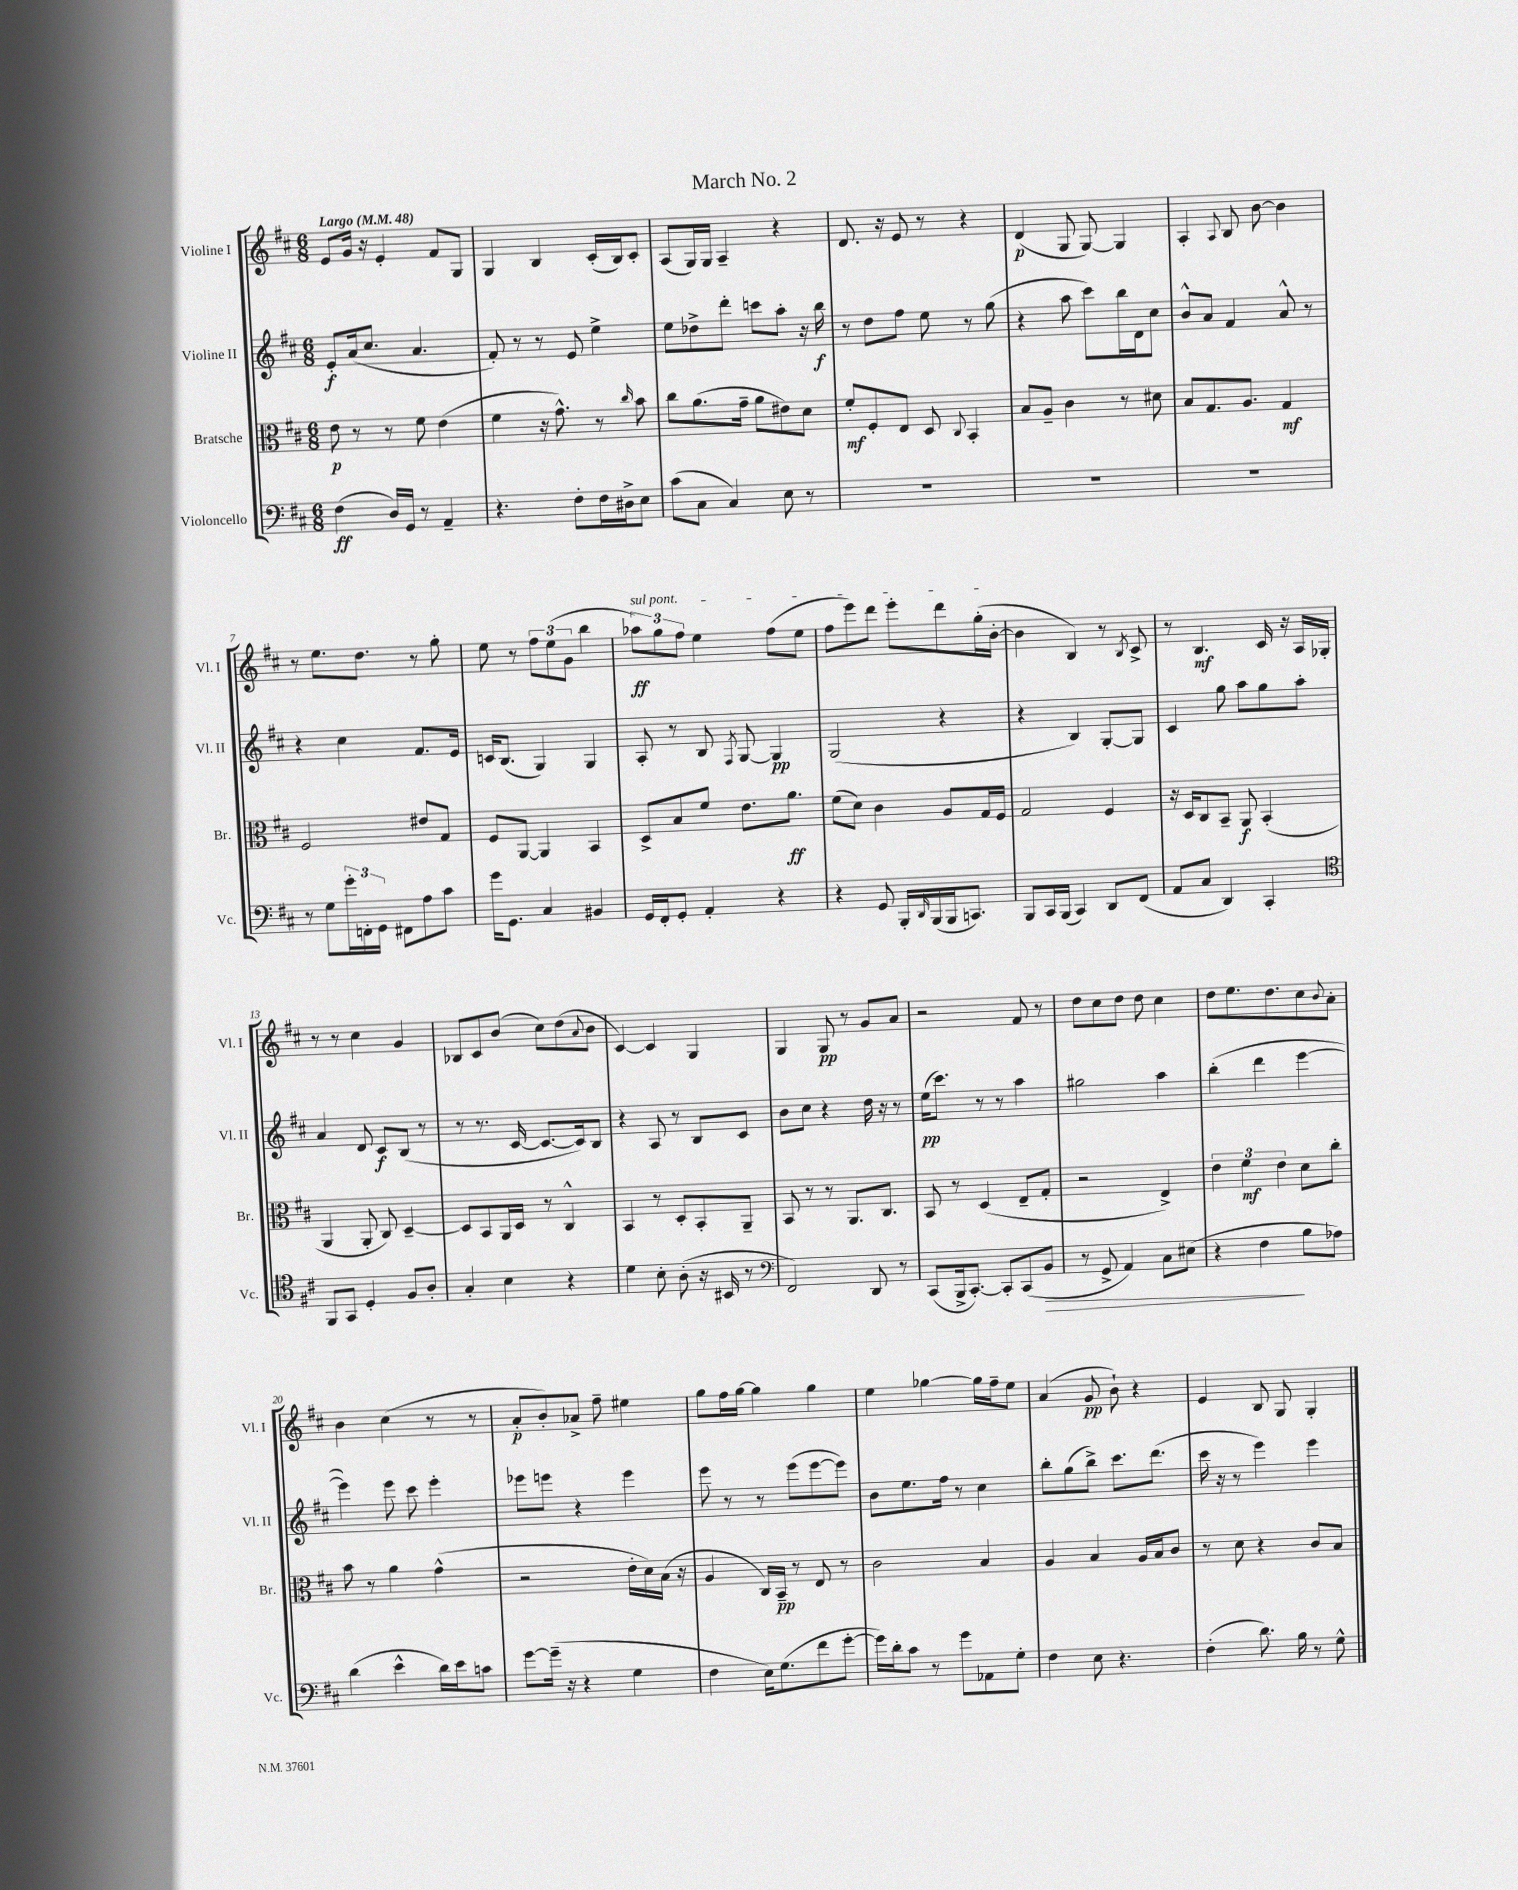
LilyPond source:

\header { title = "March No. 2" }
<<
\new StaffGroup <<
\new Staff = "s0" \with { instrumentName = "Violine I" shortInstrumentName = "Vl. I" } {
    \clef treble \key d \major \numericTimeSignature \time 6/8 \tempo "Largo" 4 = 48
    e'8 g'16 r16 e'4-. fis'8 g8 |
    g4 b4 cis'16-.( b16) cis'8-. |
    a8( g16) g16 a4-- r4 |
    d'8. r16 e'8 r8 r4 |
    d'4\p( g8 g8~) g4 |
    a4-. \appoggiatura { a8 } b8 b'8~ b'4 |
    r8 e''8. d''8. r8 g''8-. |
    e''8 r8 \tuplet 3/2 { fis''8 e''8( g'8 } b''4 |
    \tuplet 3/2 { \once \override TextSpanner.bound-details.left.text = \markup { \italic "sul pont." } aes''8\ff\startTextSpan) g''8 fis''8 } e''4 fis''8( e''8 |
    fis''8 e'''8) d'''8 e'''8-. d'''8 g''16-.( b'16~-.\stopTextSpan |
    b'4 b4) r8 \acciaccatura { b8 } cis'8-> |
    r8 b4.\mf cis'16 r16 a16 ges16-. |
    r8 r8 cis''4 g'4 |
    bes8 cis'8 b'8( cis''8) d''8( \appoggiatura { a'8 } b'8 |
    cis'4~) cis'4 g4 |
    g4 g8\pp r8 g'8 a'8 |
    r2 fis'8 r8 |
    d''8 cis''8 d''8 d''8 cis''4 |
    d''8 e''8. d''8. cis''8 \appoggiatura { b'8 } a'8-. |
    b'4 cis''4( r8 r8 |
    a'8-.\p b'8-.) aes'8-> fis''8-- eis''4 |
    g''8 fis''16 g''16~ g''4 g''4 |
    e''4 ges''4~ ges''16 fis''16-- e''8 |
    a'4( g'8\pp b'8-!) r4 |
    e'4 b8 g8 g4-. \bar "|." |
}
\new Staff = "s1" \with { instrumentName = "Violine II" shortInstrumentName = "Vl. II" } {
    \clef treble \key d \major \numericTimeSignature \time 6/8
    e'8-.\f a'16( cis''8. a'4. |
    fis'8-.) r8 r8 e'8 e''4-> |
    e''8 des''8-> d'''8-. c'''8 a''8-. r16 b''16\f |
    r8 d''8 fis''8 e''8 r8 g''8( |
    r4 a''8 cis'''8) b''16 d'16 cis''8 |
    b'8-^ a'8 fis'4 a'8-^ r8 |
    r4 cis''4 fis'8. e'16 |
    c'16 b8.( g4) g4 |
    a8-. r8 b8 \acciaccatura { fis8 } g8~ g4\pp |
    g2( r4 |
    r4 b4) g8~-. g8 |
    cis'4 g''8 a''8 g''8 a''8-. |
    a'4 d'8 cis'8\f b8( r8 |
    r8 r8. cis'16~ cis'8.~ cis'16) b8 |
    r4 a8 r8 b8 cis'8 |
    b'8 cis''8 r4 d''16 r16 r8 |
    e''16\pp( cis'''8.) r8 r8 a''4 |
    gis''2 a''4 |
    b''4-.( d'''4 e'''4~ |
    e'''4) e'''8 cis'''8 e'''4-. |
    ees'''8 e'''8 r4 e'''4 |
    e'''8 r8 r8 e'''8( e'''8~ e'''8) |
    b'8 e''8. fis''16 r8 cis''4 |
    b''8-. g''8( b''8->) cis'''8. d'''8.( |
    cis'''16 r16 r8 e'''4) e'''4 \bar "|." |
}
\new Staff = "s2" \with { instrumentName = "Bratsche" shortInstrumentName = "Br." } {
    \clef alto \key d \major \numericTimeSignature \time 6/8
    e'8\p r8 r8 fis'8 e'4( |
    fis'4 r16 g'8.-^) r8 \grace { cis''16 } b'8 |
    cis''8 a'8.( g'16-- a'8 eis'8) d'8 |
    fis'8-.\mf fis8-. e8 d8 \appoggiatura { cis8 } b,4-. |
    b8 a8-- cis'4 r8 dis'8 |
    b8 g8. a8. g4\mf |
    fis2 eis'8 g8 |
    fis8 a,8~ a,4 b,4 |
    d8-> b8 fis'8 e'8. a'8.\ff |
    fis'8( d'8) cis'4 a8 g16 fis16 |
    g2 fis4 |
    r16 d16 cis8 b,8-- a,8\f b,4-.( |
    a,4 a,8-. cis8) d4~-- |
    d8 b,8 a,16 d16 r8 cis4-^ |
    b,4 r8 d8-. b,8-. a,8-- |
    b,8 r8 r8 a,8. cis8. |
    b,8 r8 d4( e8-- g8-. |
    r2 e4->) |
    \tuplet 3/2 { e'4 fis'4\mf e'4 } d'8 cis''8-. |
    b'8 r8 a'4 g'4-^( |
    r2 e'16-. d'16) b16( r16 |
    a4 cis16) b,16--\pp r8 e8 r8 |
    cis'2 b4 |
    a4 b4 a16 b16 cis'8 |
    r8 d'8 r4 cis'8 b8 \bar "|." |
}
\new Staff = "s3" \with { instrumentName = "Violoncello" shortInstrumentName = "Vc." } {
    \clef bass \key d \major \numericTimeSignature \time 6/8
    fis4\ff( d16) g,16 r8 a,4-- |
    r4. fis8-. fis16 dis16-> e8 |
    cis'8( cis8 cis4) e8 r8 |
    R2. |
    R2. |
    R2. |
    r8 g8 \tuplet 3/2 { g'16-. f,16-. g,16 } fis,8 a8 cis'8 |
    g'16 g,8. cis4 bis,4 |
    g,16 fis,16-. g,8-. a,4-. r4 |
    r4 g,8 b,,16-. \grace { d,16 } b,,16( b,,16 c,8.) |
    b,,8 cis,16 b,,16( cis,4) d,8 fis,8( |
    a,8 cis8 d,4) cis,4-. |
    \clef tenor fis,8 g,8 d4-. fis8 a8-. |
    g4-. b4 r4 |
    d'4 b8-. a8-.( r16 bis,16 r8 |
    \clef bass fis,2) d,8 r8 |
    cis,8( b,,16-> cis,8.~-.) cis,8-. cis,8( b,8\> |
    r8 g,8-> a,4) cis8 eis8( |
    r4 fis4\! b8 aes8) |
    d'4( e'4-^ d'16) e'16 c'8 |
    g'8~ g'16--( r16 r4 g4 |
    fis4 e16) g8.( fis'8 g'8~-. |
    g'16) d'16-. cis'8 r8 g'8 aes,8 g8-. |
    fis4 e8 r4. |
    fis4-.( d'8.) b16 r8 g8-^ \bar "|." |
}
>>
>>
